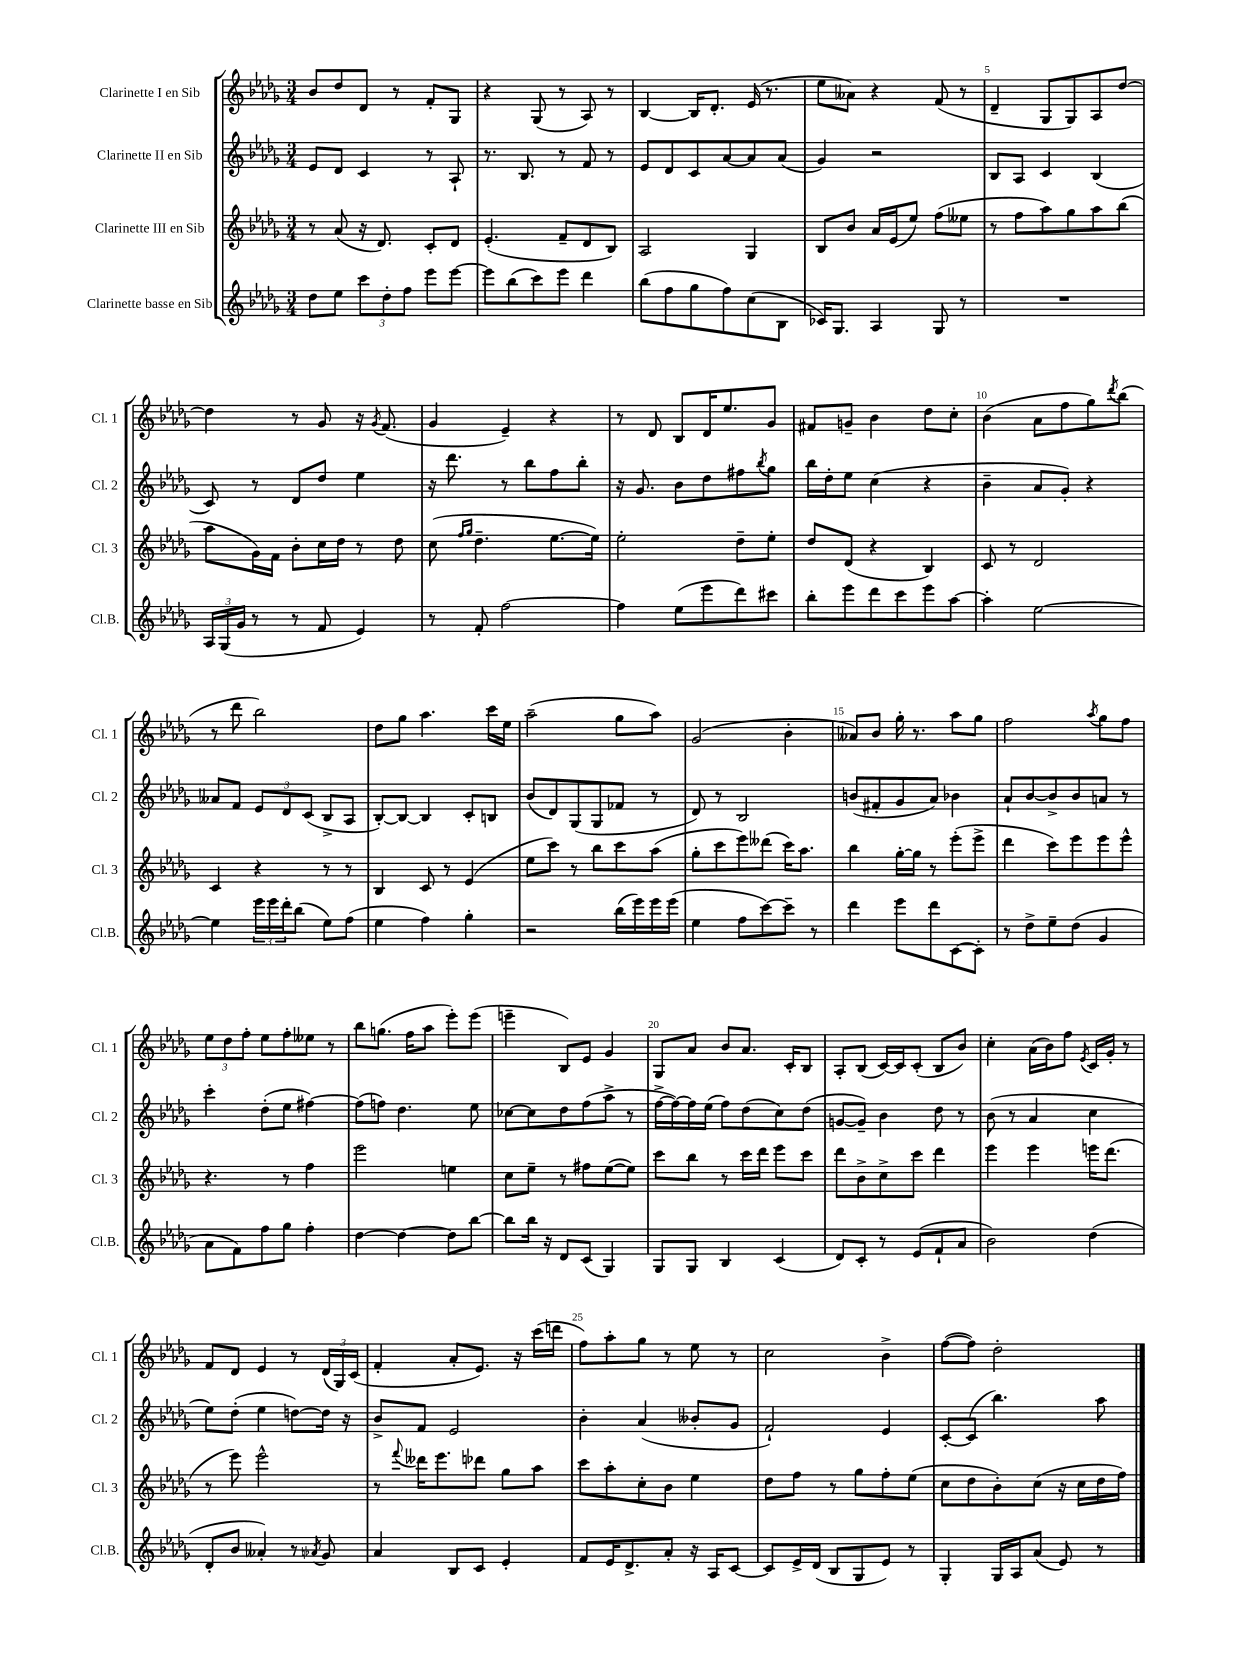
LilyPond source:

<<
\new StaffGroup <<
\new Staff = "s0" \with { instrumentName = "Clarinette I en Sib" shortInstrumentName = "Cl. 1" } {
    \clef treble \key des \major \numericTimeSignature \time 3/4
    bes'8 des''8 des'8 r8 f'8-. ges8 |
    r4 ges8( r8 aes8) r8 |
    bes4~ bes16 des'8.-. ees'16( r8. |
    ees''8 aeses'8) r4 f'8( r8 |
    des'4-- ges8 ges8) aes8 des''8~ |
    des''4 r8 ges'8 r16 \acciaccatura { ges'8 } f'8.( |
    ges'4 ees'4--) r4 |
    r8 des'8 bes8 des'16 ees''8. ges'8 |
    fis'8 g'8-- bes'4 des''8 c''8-. |
    bes'4( aes'8 f''8 ges''8) \acciaccatura { des'''8 } bes''8( |
    r8 des'''8 bes''2) |
    des''8 ges''8 aes''4. c'''16 ees''16 |
    aes''2--( ges''8 aes''8) |
    ges'2( bes'4-. |
    aeses'8) bes'8 ges''16-. r8. aes''8 ges''8 |
    f''2 \acciaccatura { aes''8 } ges''8 f''8 |
    \tuplet 3/2 { ees''8 des''8 f''8-. } ees''8 f''8-. eeses''8 r8 |
    bes''8 g''8.( f''16 aes''8 ees'''8-.) ees'''8( |
    e'''4-- bes8) ees'8 ges'4 |
    ges8 aes'8 bes'8 aes'8. c'16-. bes8 |
    aes8-. bes8( c'16~) c'16 c'8-.( bes8 bes'8) |
    c''4-. aes'16( bes'16) f''8 \acciaccatura { ees'8 } c'16 ges'16-. r8 |
    f'8 des'8 ees'4 r8 \tuplet 3/2 { des'16( ges16) c'16( } |
    f'4-. aes'8-. ees'8.) r16 c'''16( d'''16 |
    f''8) aes''8-. ges''8 r8 ees''8 r8 |
    c''2 bes'4-> |
    f''8~( f''8) des''2-. \bar "|." |
}
\new Staff = "s1" \with { instrumentName = "Clarinette II en Sib" shortInstrumentName = "Cl. 2" } {
    \clef treble \key des \major \numericTimeSignature \time 3/4
    ees'8 des'8 c'4 r8 aes8-! |
    r8. bes8. r8 f'8 r8 |
    ees'8 des'8 c'8 aes'8~ aes'8 aes'8( |
    ges'4) r2 |
    bes8 aes8 c'4 bes4( |
    c'8) r8 des'8 des''8 ees''4 |
    r16 des'''8. r8 bes''8 f''8 bes''8-. |
    r16 ges'8. bes'8 des''8 fis''8 \acciaccatura { bes''8 } ges''8 |
    bes''16 des''16-. ees''8 c''4( r4 |
    bes'4-- aes'8 ges'8-.) r4 |
    aeses'8 f'8 \tuplet 3/2 { ees'8 des'8 c'8( } bes8-> aes8 |
    bes8~-.) bes8~ bes4 c'8-. b8 |
    bes'8( des'8) ges8( ges8 fes'8 r8 |
    des'8) r8 bes2 |
    b'8( fis'8-. ges'8 aes'8) bes'4 |
    aes'8-! bes'8~ bes'8-> bes'8 a'8 r8 |
    c'''4-. des''8-.( ees''8 fis''4~) |
    fis''8( f''8) des''4. ees''8 |
    ces''8~ ces''8 des''8 f''8( aes''8-> r8 |
    f''16~-> f''16~) f''16 ees''16( f''8) des''8( c''8) des''8( |
    g'8~ g'8--) bes'4 des''8 r8 |
    bes'8( r8 aes'4 c''4 |
    ees''8) des''8-.( ees''4 d''8~) d''16 r16 |
    bes'8-> f'8 ees'2 |
    bes'4-. aes'4( beses'8-. ges'8 |
    f'2-!) ees'4 |
    c'8~-. c'8( bes''4.) aes''8 \bar "|." |
}
\new Staff = "s2" \with { instrumentName = "Clarinette III en Sib" shortInstrumentName = "Cl. 3" } {
    \clef treble \key des \major \numericTimeSignature \time 3/4
    r8 aes'8( r16 des'8.) c'8-. des'8 |
    ees'4.-.( f'8-- des'8 bes8) |
    aes2 ges4 |
    bes8 bes'8 aes'16 ees'16( ees''8) f''8( eeses''8 |
    r8 f''8 aes''8) ges''8 aes''8 bes''8( |
    aes''8 ges'16) f'16 bes'8-. c''16 des''16 r8 des''8 |
    c''8( \grace { f''16 ges''16 } des''4.-- ees''8.~ ees''16) |
    ees''2-. des''8-- ees''8-. |
    des''8 des'8( r4 bes4) |
    c'8 r8 des'2 |
    c'4 r4 r8 r8 |
    bes4 c'8 r8 ees'4( |
    ees''8 c'''8) r8 bes''8 c'''8 aes''8( |
    ges''8-. c'''8 ees'''8) deses'''8( c'''16) aes''8. |
    bes''4 ges''16~-. ges''16 r8 ees'''8-.( ees'''8-> |
    des'''4 c'''8) ees'''8 ees'''8 ees'''8-^ |
    r4. r8 f''4 |
    ees'''2 e''4 |
    c''8 ees''8-- r8 fis''8 ees''8~( ees''8) |
    c'''8 bes''8 r8 c'''16 des'''16 ees'''8 c'''8 |
    des'''8 bes'8-> c''8-> c'''8 des'''4 |
    ees'''4 ees'''4 e'''16 des'''8.( |
    r8 ees'''8) ees'''2-^ |
    r8 \appoggiatura { f'''8 } deses'''16 ees'''8. des'''8 ges''8 aes''8 |
    c'''8 aes''8-. c''8-. bes'8 ees''4 |
    des''8 f''8 r8 ges''8 f''8-. ees''8( |
    c''8 des''8 bes'8-.) c''8( r16 c''16 des''16 f''16) \bar "|." |
}
\new Staff = "s3" \with { instrumentName = "Clarinette basse en Sib" shortInstrumentName = "Cl.B." } {
    \clef treble \key des \major \numericTimeSignature \time 3/4
    des''8 ees''8 \tuplet 3/2 { c'''8 des''8-. f''8 } ees'''8 ees'''8~ |
    ees'''8 bes''8( c'''8) ees'''8 des'''4 |
    bes''8( f''8 ges''8 f''8) c''8( bes8 |
    ces'16) ges8. aes4 ges8 r8 |
    R2. |
    \tuplet 3/2 { aes16 ges16( ges'16 } r8 r8 f'8 ees'4) |
    r8 f'8-. f''2~ |
    f''4 ees''8( ees'''8 des'''8) cis'''8 |
    bes''8-. ees'''8 des'''8 c'''8 ees'''8 aes''8~ |
    aes''4-. ees''2~ |
    ees''4 \tuplet 3/2 { ees'''16 ees'''16 des'''16-. } bes''8( ees''8) f''8( |
    ees''4 f''4) ges''4-. |
    r2 bes''16( ees'''16) ees'''16 ees'''16( |
    ees''4 f''8 c'''8~) c'''8-- r8 |
    des'''4 ees'''8 des'''8 c'8~ c'8-. |
    r8 des''8-> ees''8-- des''8( ges'4 |
    aes'8 f'8) f''8 ges''8 f''4-. |
    des''4~ des''4~ des''8 bes''8~ |
    bes''8 bes''16 r16 des'8 c'8( ges4) |
    ges8 ges8 bes4 c'4( |
    des'8) c'8-. r8 ees'8( f'8-! aes'8 |
    bes'2) des''4( |
    des'8-. bes'8 aeses'4-.) r8 \acciaccatura { aes'8 } ges'8 |
    aes'4 bes8 c'8 ees'4-. |
    f'8 ees'16 des'8.-> aes'8-. r16 aes16 c'8~ |
    c'8 ees'16-> des'16( bes8 ges8 ees'8) r8 |
    ges4-. ges16 aes16 aes'8( ees'8) r8 \bar "|." |
}
>>
>>
\layout { \context { \Score \override BarNumber.break-visibility = ##(#f #t #t) barNumberVisibility = #(every-nth-bar-number-visible 5) } }
